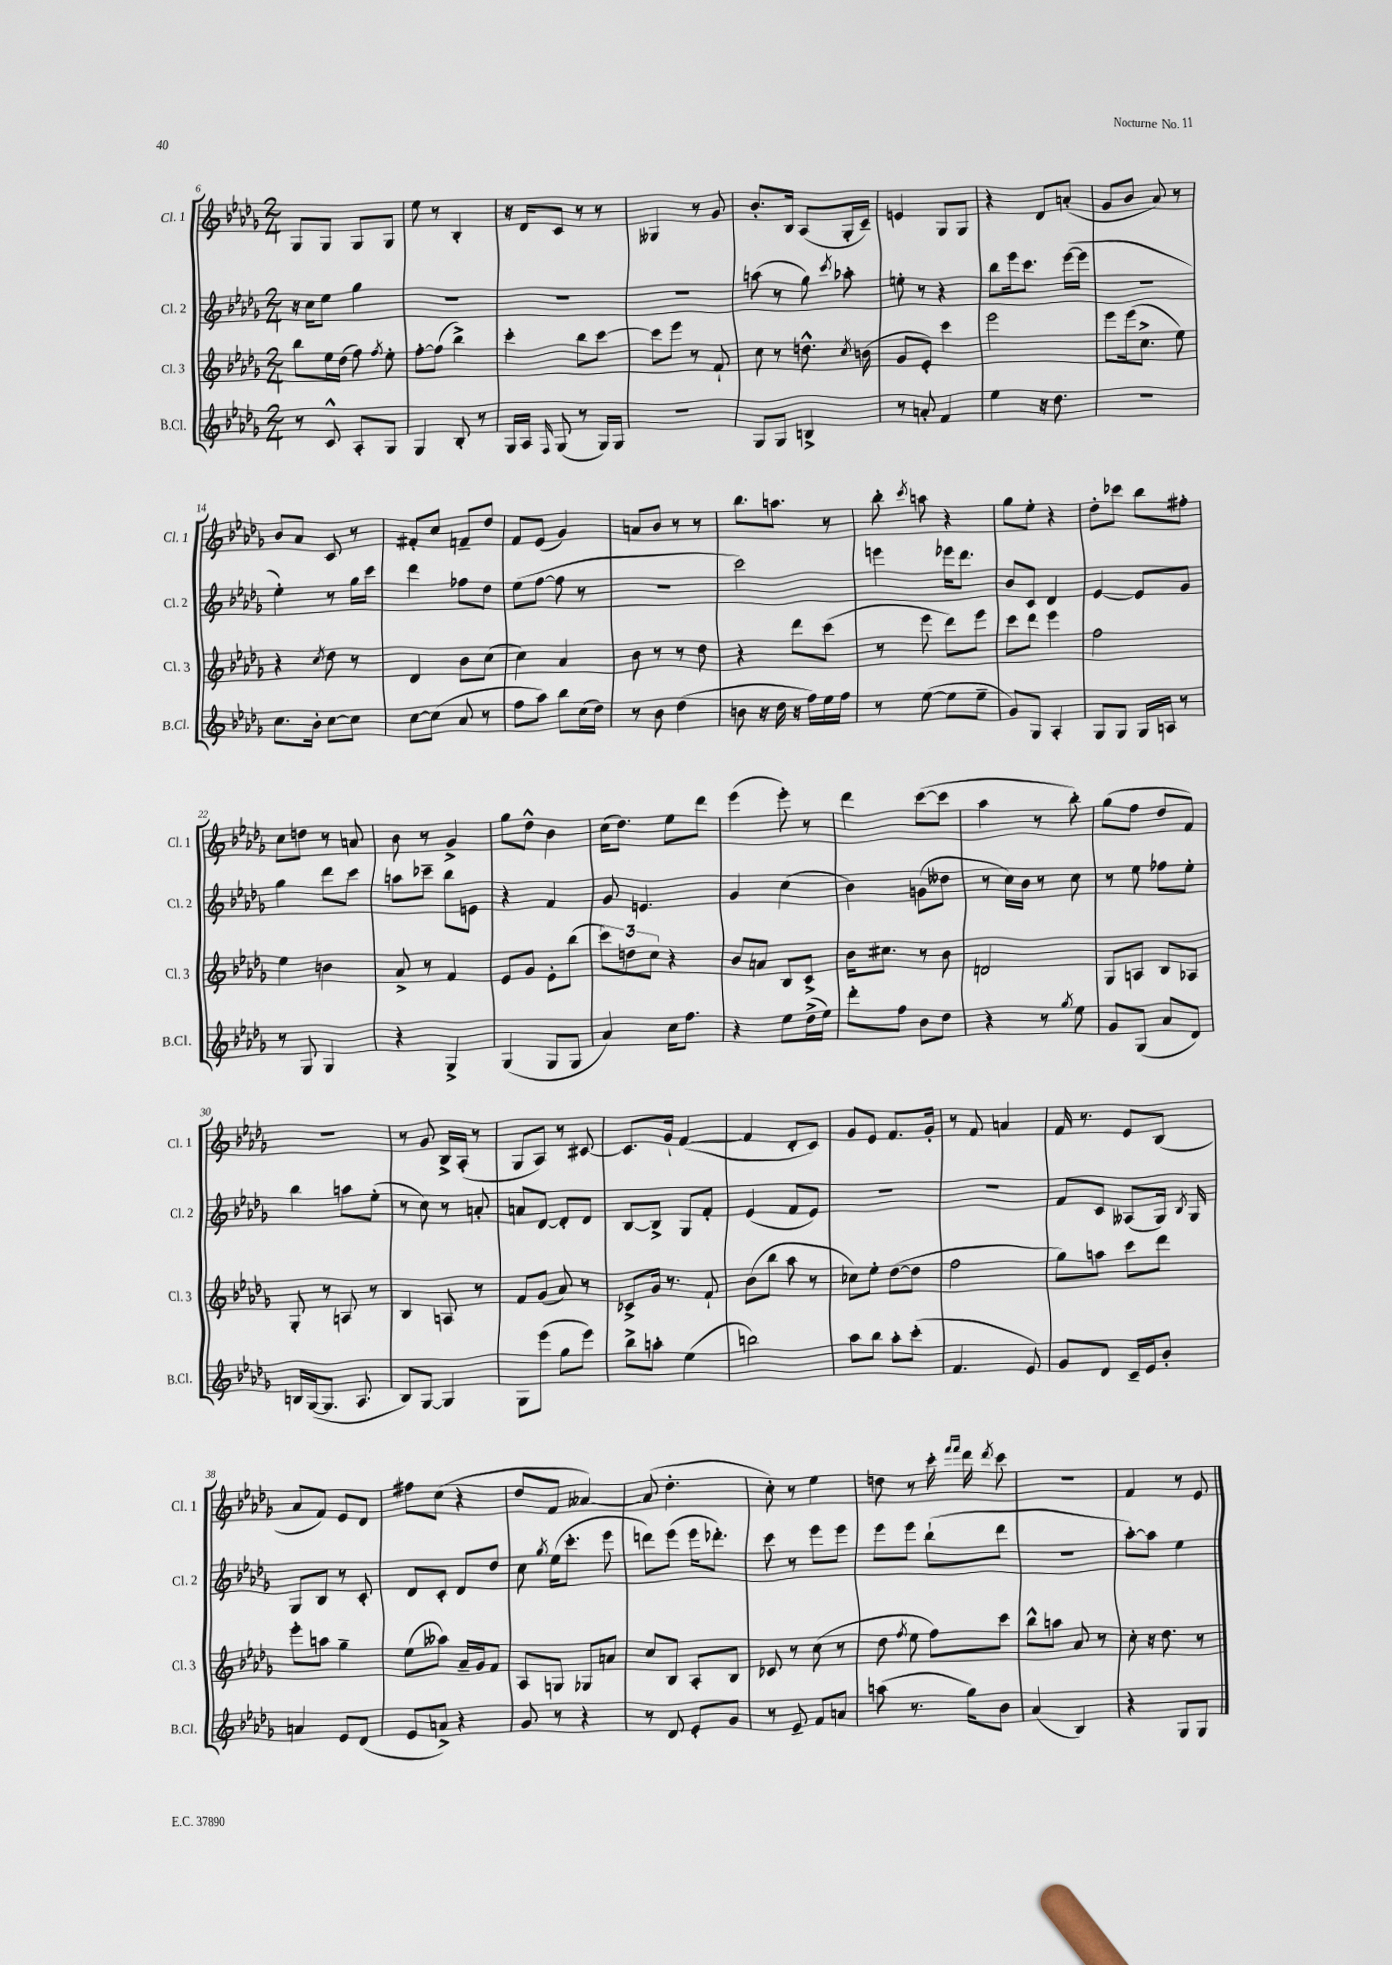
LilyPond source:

<<
\new StaffGroup <<
\new Staff = "s0" \with { instrumentName = "Cl. 1" shortInstrumentName = "Cl. 1" } {
    \clef treble \key des \major \numericTimeSignature \time 2/4
    \autoBeamOff ges8[ ges8] ges8[ ges8] |
    ees''8 r8 bes4-. |
    r16 des'16[ c'8] r8 r8 |
    geses4 r8 ges'8 |
    bes'8.[-. bes16] aes8[( ges16-. c'16]--) |
    e'4 ges8[ ges8] |
    r4 des'8[ a'8]-.( |
    ges'8[ bes'8] aes'8) r8 |
    bes'8[ aes'8] c'8 r8 |
    fis'8[-. c''8] f'8[-- des''8] |
    f'8[ ees'8]( ges'4) |
    a'8[ bes'8] r8 r8 |
    bes''8.[ a''8.] r8 |
    bes''8-. \acciaccatura { c'''8 } a''8 r4 |
    ges''8[ ees''8]-. r4 |
    des''8[-. ces'''8] bes''8[ fis''8]-. |
    c''8[ d''8] r8 a'8 |
    bes'8 r8 ges'4-> |
    ges''8[ des''8]-^ bes'4 |
    c''16[( des''8.]) ees''8[ des'''8] |
    ees'''4( ees'''8-.) r8 |
    des'''4 c'''8[~( c'''8] |
    aes''4 r8 bes''8-.) |
    ges''8[( f''8] des''8[ f'8]) |
    R2 |
    r8 ges'8 bes16[-> aes16]-.( r8 |
    ges8[ aes8]) r8 cis'8~ |
    cis'8.[ ges'16]-! f'4~( |
    f'4 des'8[-. c'8]) |
    ges'8[ ees'8] f'8.[ ges'16]-. |
    r8 f'8 a'4 |
    f'16 r8. ees'8[ bes8]( |
    aes'8[ f'8]) ees'8[ des'8] |
    fis''8[ c''8]( r4 |
    des''8[ f'8] aeses'4~) |
    aeses'8( des''4.-. |
    c''8-.) r8 ees''4 |
    d''8 r8 c'''16-. \grace { f'''16[ f'''16] } des'''16 \acciaccatura { des'''8 } c'''8 |
    r2 |
    f'4 r8 ees'8 \bar "|." |
}
\new Staff = "s1" \with { instrumentName = "Cl. 2" shortInstrumentName = "Cl. 2" } {
    \clef treble \key des \major \numericTimeSignature \time 2/4
    \autoBeamOff r16 c''16[ ees''8] ges''4 |
    R2 |
    R2 |
    R2 |
    a''8( r8 ges''8) \acciaccatura { c'''8 } aes''8-. |
    e''8-. r8 r4 |
    bes''8[ ees'''16 c'''8.] ees'''16[~( ees'''16] |
    r2 |
    ees''4-.) r8 ges''16[ c'''16] |
    des'''4 fes''8[ des''8] |
    ees''8[( f''8]~ f''8 r8 |
    R2 |
    c'''2) |
    e'''4 ees'''16[ des'''8.] |
    bes'8[ c'8] des'4 |
    ees'4~ ees'8[ ges'8] |
    ges''4 des'''8[ c'''8] |
    a''8[ ces'''8]-- bes''8[ e'8] |
    r4 f'4 |
    ges'8 e'4. |
    ges'4 c''4( |
    bes'4) g'8[( deses''8] |
    r8 c''16[) bes'16] r8 c''8 |
    r8 ees''8 fes''8[ ees''8]-. |
    bes''4 a''8[ ees''8]-.( |
    r8 c''8) r8 a'8-. |
    a'8[ des'8]~ des'8[-. des'8] |
    bes8[~ bes8]-> ges8[ f'8]-. |
    ees'4( f'8[ ees'8]) |
    R2 |
    r2 |
    f'8[ c'8] aeses8[( ges16]) \acciaccatura { bes8 } ges16 |
    ges8[ bes8] r8 c'8-. |
    des'8[ c'8]-. des'8[ des''8] |
    c''8 \acciaccatura { ges''8 } ees''16[( c'''8.]-. ees'''8 |
    d'''8[) ees'''8]( ees'''16[ des'''8.]-.) |
    c'''8 r8 ees'''8[ ees'''8] |
    ees'''8[ ees'''8] bes''8[-!( des'''8] |
    r2 |
    aes''8[~-.) aes''8] ees''4 \bar "|." |
}
\new Staff = "s2" \with { instrumentName = "Cl. 3" shortInstrumentName = "Cl. 3" } {
    \clef treble \key des \major \numericTimeSignature \time 2/4
    \autoBeamOff bes''8[ ees''16 des''16]( f''8) \acciaccatura { f''8 } ees''8-. |
    f''8[~-. f''8]( bes''4->) |
    c'''4-. bes''8[ c'''8]~ |
    c'''8[ ees'''8] r8 f'8-! |
    c''8 r8 d''8.-^ \acciaccatura { c''8 } b'16( |
    ges'8[ ees'8]-.) c'''4 |
    ees'''2 |
    ees'''8[ ees'''16( c''8.]-> ees''8) |
    r4 \acciaccatura { c''8 } des''8 r8 |
    des'4 bes'8[ c''8]( |
    c''4) aes'4 |
    bes'8 r8 r8 des''8 |
    r4 des'''8[ c'''8]( |
    r8 ees'''8 des'''8[) ees'''8] |
    c'''8[ des'''8] ees'''4 |
    f''2 |
    ees''4 b'4 |
    aes'8-> r8 f'4 |
    ees'8[ ges'8] ees'8[-. bes''8]( |
    \tuplet 3/2 { c'''8[) d''8 c''8] } r4 |
    bes'8[ a'8] bes8[ c'8]-> |
    bes'16[ cis''8.] r8 bes'8 |
    d'2 |
    ges8[ a8] bes8[ aes8] |
    ges8-. r8 a8 r8 |
    bes4 a8 r8 |
    f'8[ ges'8]( aes'8) r8 |
    ces'8[-> ges'16] r8. f'8-! |
    bes'8[( bes''8] aes''8 r8 |
    ces''8[) ees''8]-. des''8[~( des''8] |
    f''2 |
    ges''8[) a''8] c'''8[ des'''8] |
    ees'''8[-. a''8] ges''4-- |
    ees''8[( aeses''8]) aes'16[-- ges'16 f'8] |
    aes8[ g8] ges8[ a'8] |
    c''8[ bes8] aes8[-. bes8] |
    ces'8 r8 c''8( r8 |
    des''8 \acciaccatura { f''8 } ees''8 f''8[) c'''8] |
    bes''8[-^ a''8] aes'8 r8 |
    c''8-. r16 des''8. r8 \bar "|." |
}
\new Staff = "s3" \with { instrumentName = "B.Cl." shortInstrumentName = "B.Cl." } {
    \clef treble \key des \major \numericTimeSignature \time 2/4
    \autoBeamOff r8 c'8-^ aes8[-. ges8] |
    ges4 bes8-. r8 |
    ges16[ aes16] \grace { f16 } ges8( r8 ges16[) ges16] |
    R2 |
    ges8[ ges8] b4-> |
    r8 a'8-. f'4 |
    ees''4 r16 des''8. |
    R2 |
    c''8.[ bes'16]-. c''8[~ c''8] |
    c''8[~ c''8]( aes'8 r8 |
    f''8[ aes''8]) bes''8[ c''16( des''16]) |
    r8 bes'8 des''4( |
    b'8 r16 des''16 r16 f''16[) ees''16 f''16] |
    r8 ees''8~( ees''8[ ees''8]-- |
    ges'8[) ges8] aes4-. |
    ges8[ ges8] ges16[ a16] r8 |
    r8 ges8 ges4 |
    r4 ges4-> |
    ges4( ges8[ ges8] |
    aes'4) c''16[ f''8.] |
    r4 ees''8[ des''16->( ees''16]) |
    des'''8[-. f''8] bes'8[ des''8] |
    r4 r8 \acciaccatura { ges''8 } ees''8 |
    ges'8[ ges8]( aes'8[ des'8]) |
    b16[ ges16~( ges8.] aes8. |
    bes8[) ges8]~ ges4 |
    ges8[ ees'''8]( ges''8[ ees'''8]) |
    bes''8[-> a''8]-. ees''4( |
    b''2) |
    aes''8[ bes''8] aes''8[-. c'''8]-.( |
    f'4. ees'8) |
    ges'8[ des'8] c'16[-- ees'16 bes'8]-. |
    a'4 ees'8[ des'8]( |
    ees'8[ a'8]->) r4 |
    ges'8 r8 r4 |
    r8 des'8 ees'8[-. ges'8] |
    r8 ees'8-- f'8[ a'8] |
    a''8( r8. ges''16[) bes'8] |
    aes'4( bes4) |
    r4 ges8[ ges8] \bar "|." |
}
>>
>>
\layout { \context { \Score currentBarNumber = #6 } }
